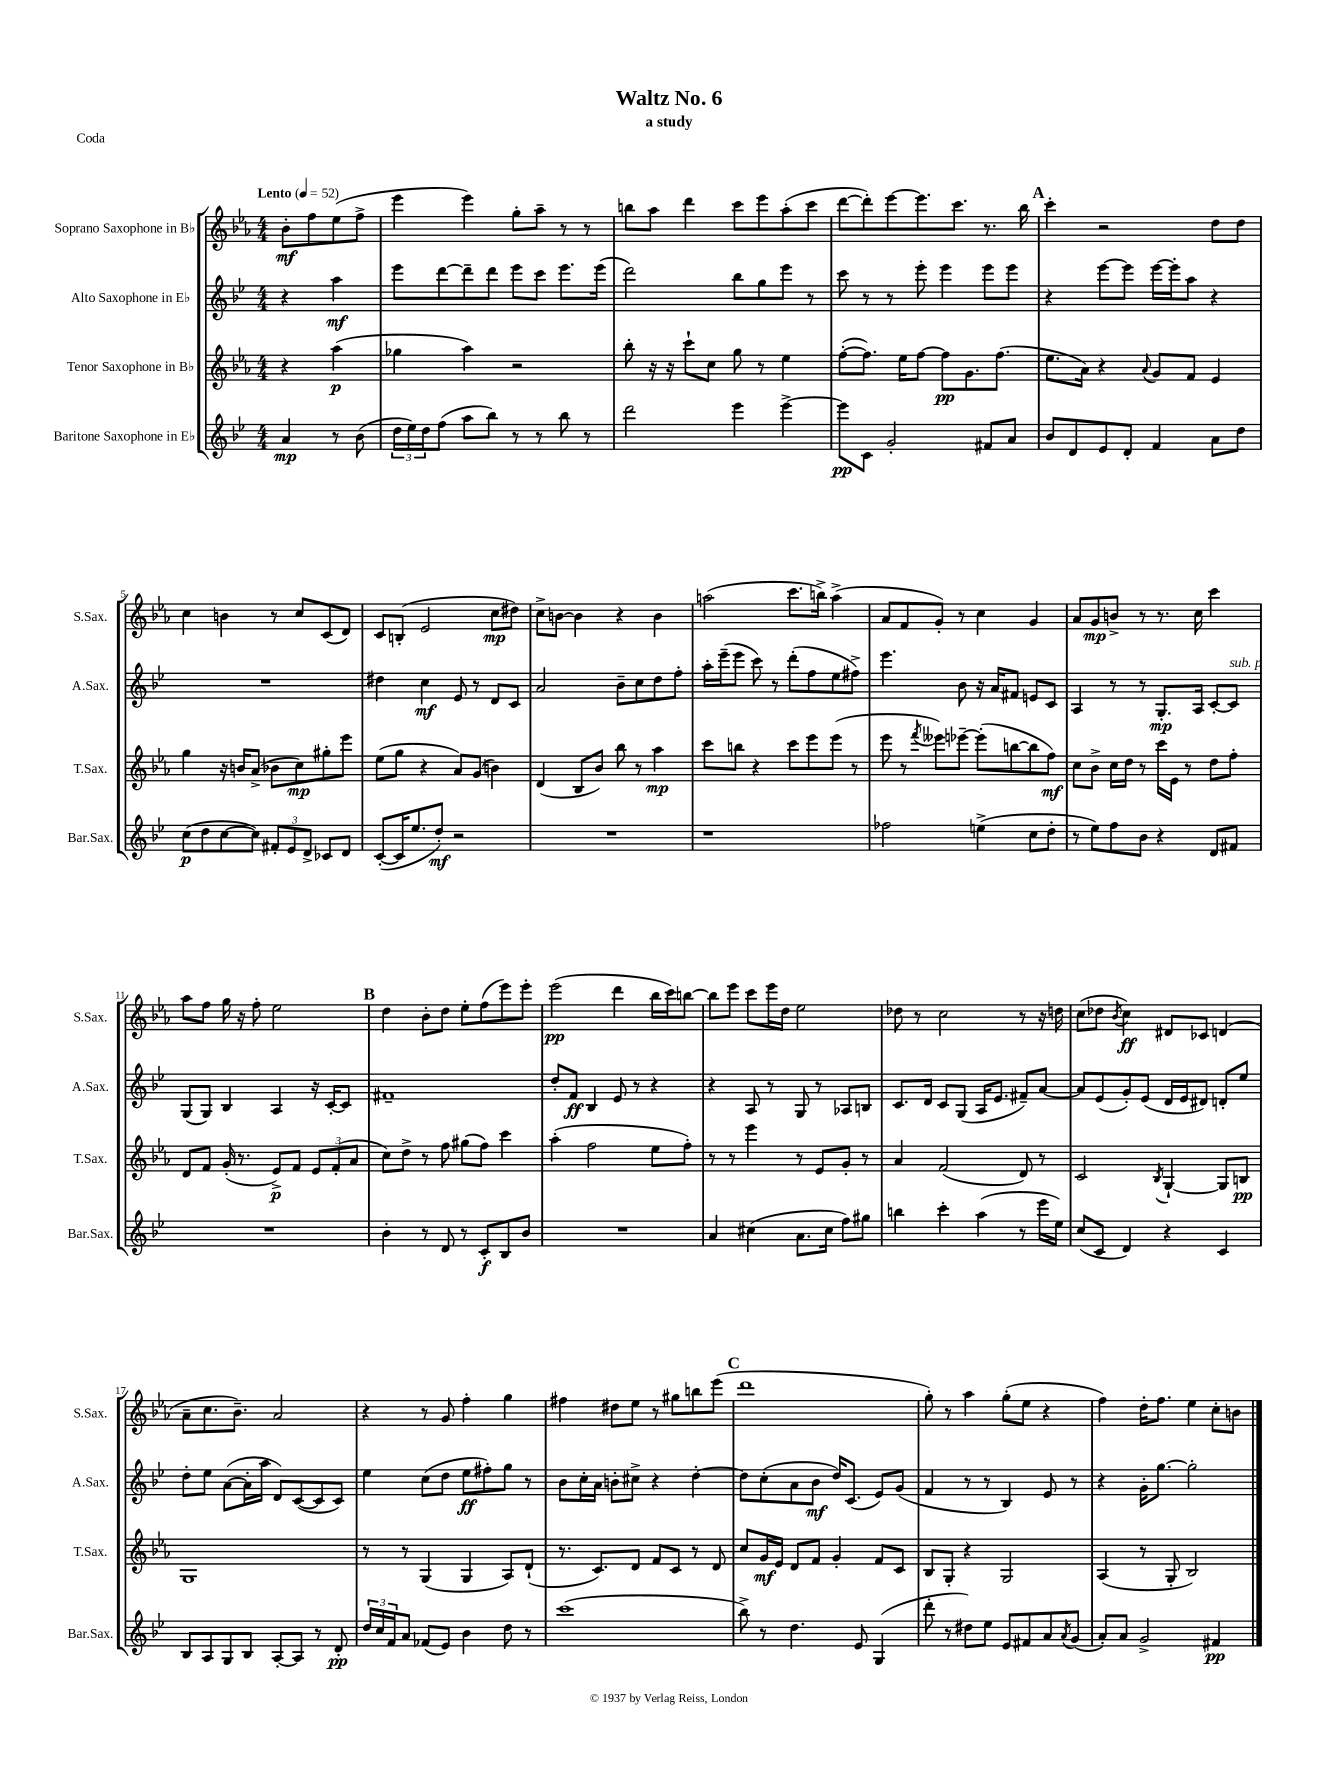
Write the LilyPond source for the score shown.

\header { title = "Waltz No. 6" subtitle = "a study" piece = "Coda" }
<<
\new StaffGroup <<
\new Staff = "s0" \with { instrumentName = "Soprano Saxophone in Bb" shortInstrumentName = "S.Sax." } {
    \clef treble \key ees \major \numericTimeSignature \time 4/4 \partial 2 \tempo "Lento" 4 = 52
    bes'8-.\mf f''8 ees''8( f''8-> |
    ees'''4 ees'''4) g''8-. aes''8-- r8 r8 |
    b''8 aes''8 d'''4 c'''8 ees'''8 aes''8-.( c'''8 |
    d'''8~ d'''8-.) ees'''8~ ees'''8. c'''8. r8. bes''16 |
    \mark \markup { \bold "A" } c'''4-. r2 d''8 d''8 |
    c''4 b'4 r8 c''8 c'8( d'8) |
    c'8 b8-.( ees'2 c''8\mp dis''8) |
    c''8-> b'8~ b'4 r4 b'4 |
    a''2( c'''8. b''16->) a''4->( |
    aes'8 f'8 g'8-.) r8 c''4 g'4 |
    aes'8 g'8\mp b'8-> r8 r8. c''16 c'''4 |
    aes''8 f''8 g''16 r16 f''8-. ees''2 |
    \mark \markup { \bold "B" } d''4 bes'8-. d''8 ees''8-. f''8( ees'''8) ees'''8-. |
    ees'''2\pp( d'''4 bes''16 c'''16) b''8~ |
    b''8 ees'''8 c'''8 ees'''16 d''16 ees''2 |
    des''8 r8 c''2 r8 r16 d''16 |
    c''8( des''8 \acciaccatura { bes'8 } c''4\ff) dis'8 ces'8 d'4( |
    aes'8-- c''8. bes'8.--) aes'2 |
    r4 r8 g'8 f''4-. g''4 |
    fis''4 dis''8 ees''8 r8 gis''8 b''8 ees'''8( |
    \mark \markup { \bold "C" } d'''1 |
    g''8-.) r8 aes''4 g''8-.( ees''8 r4 |
    f''4) d''16-. f''8. ees''4 c''8-. b'8 \bar "|." |
}
\new Staff = "s1" \with { instrumentName = "Alto Saxophone in Eb" shortInstrumentName = "A.Sax." } {
    \clef treble \key bes \major \numericTimeSignature \time 4/4 \partial 2
    r4 a''4\mf |
    ees'''8 d'''8~ d'''8-- d'''8 ees'''8 c'''8 ees'''8. ees'''16( |
    d'''2) bes''8 g''8 ees'''8 r8 |
    c'''8 r8 r8 ees'''8-. ees'''4 ees'''8 ees'''8 |
    \mark \markup { \bold "A" } r4 ees'''8~ ees'''8 ees'''16~ ees'''16-. a''8 r4 |
    R1 |
    dis''4 c''4\mf ees'8 r8 d'8 c'8 |
    a'2 bes'8-- c''8 d''8 f''8-. |
    a''16-. ees'''16--( ees'''8 c'''8) r8 d'''8-.( f''8 ees''8 fis''8->) |
    ees'''4. bes'8 r16 a'16 fis'8 e'8 c'8 |
    a4 r8 r8 g8.-.\mp a16 c'8~-. c'8^\markup { \italic "sub. p" } |
    g8( g8) bes4 a4 r16 c'16~-. c'8 |
    \mark \markup { \bold "B" } fis'1-- |
    d''8-. f'8\ff bes4 ees'8 r8 r4 |
    r4 a8 r8 g8 r8 aes8 b8 |
    c'8. d'16 c'8 g8( a16 ees'8. fis'8--) a'8~ |
    a'8 ees'8( g'8-.) ees'8( d'16 ees'16 dis'8) d'8-. ees''8 |
    d''8-. ees''8 a'8~( a'16-. a''16 d'8) c'8~( c'8 c'8) |
    ees''4 c''8( d''8 ees''8\ff fis''8-.) g''8 r8 |
    bes'8 c''16-. a'16 b'8-. cis''8-> r4 d''4~-. |
    \mark \markup { \bold "C" } d''8 c''8-.( a'8 bes'8\mf d''16) c'8.( ees'8) g'8( |
    f'4 r8 r8 bes4) ees'8 r8 |
    r4 g'16-. g''8.~ g''2-. \bar "|." |
}
\new Staff = "s2" \with { instrumentName = "Tenor Saxophone in Bb" shortInstrumentName = "T.Sax." } {
    \clef treble \key ees \major \numericTimeSignature \time 4/4 \partial 2
    r4 aes''4\p( |
    ges''4 aes''4) r2 |
    bes''8-. r16 r16 c'''8-! c''8 g''8 r8 ees''4 |
    f''8~-.( f''8.) ees''16 f''8~ f''8\pp g'8. f''8.( |
    \mark \markup { \bold "A" } ees''8. aes'16) r4 \appoggiatura { aes'8 } g'8 f'8 ees'4 |
    g''4 r16 b'16 aes'8->( bes'8 c''8\mp) gis''8-. ees'''8 |
    ees''8( g''8 r4 aes'8) g'8( b'4) |
    d'4( bes8 bes'8) bes''8 r8 aes''4\mp |
    c'''8 b''8 r4 c'''8 ees'''8 ees'''8( r8 |
    ees'''8 r8 \acciaccatura { f'''8 } eeses'''8) ees'''8~-- ees'''8-.( b''8~ b''8 f''8\mf) |
    c''8 bes'8-> c''16 d''16 r8 c'''16 ees'16 r8 d''8 f''8-. |
    d'8 f'8 g'16-.( r8. ees'8->\p) f'8 \tuplet 3/2 { ees'8 f'8-.( aes'8 } |
    \mark \markup { \bold "B" } c''8) d''8-> r8 f''8 gis''8( f''8) c'''4 |
    aes''4-.( f''2 ees''8 f''8-.) |
    r8 r8 ees'''4 r8 ees'8 g'8-. r8 |
    aes'4 f'2( d'8) r8 |
    c'2 \acciaccatura { bes8 } g4~-! g8 b8\pp |
    g1 |
    r8 r8 g4( g4 aes8) d'8-!( |
    r8. c'8.) d'8 f'8 c'8 r8 d'8 |
    \mark \markup { \bold "C" } c''8 g'16\mf ees'16 d'8 f'8 g'4-. f'8 c'8 |
    bes8 g8-. r4 g2 |
    aes4( r8 g8-. bes2) \bar "|." |
}
\new Staff = "s3" \with { instrumentName = "Baritone Saxophone in Eb" shortInstrumentName = "Bar.Sax." } {
    \clef treble \key bes \major \numericTimeSignature \time 4/4 \partial 2
    a'4\mp r8 bes'8( |
    \tuplet 3/2 { d''16 ees''16) d''16 } f''8( a''8 bes''8) r8 r8 bes''8 r8 |
    d'''2 ees'''4 ees'''4~-> |
    ees'''8\pp c'8 g'2-. fis'8 a'8 |
    \mark \markup { \bold "A" } bes'8 d'8 ees'8 d'8-. f'4 a'8 d''8 |
    c''8\p( d''8 c''8~ c''8) \tuplet 3/2 { fis'8-. ees'8 d'8-> } ces'8 d'8 |
    c'8~-.( c'16 ees''8. d''8-.\mf) r2 |
    R1 |
    r1 |
    fes''2 e''4->( c''8 d''8-. |
    r8 ees''8) f''8 bes'8 r4 d'8 fis'8 |
    R1 |
    \mark \markup { \bold "B" } bes'4-. r8 d'8 r8 c'8-.\f bes8 bes'8 |
    R1 |
    a'4 cis''4( a'8. cis''16 f''8) gis''8 |
    b''4 c'''4-. a''4( r8 ees'''16 ees''16) |
    c''8( c'8 d'4) r4 c'4 |
    bes8 a8 g8 bes8 a8~-. a8 r8 d'8-.\pp |
    \tuplet 3/2 { d''16 c''16 f'16 } a'8 fes'8( ees'8) bes'4 d''8 r8 |
    c'''1( |
    \mark \markup { \bold "C" } bes''8->) r8 d''4. ees'8 g4( |
    d'''8-. r8 dis''8) ees''8 ees'8 fis'8 a'8 \acciaccatura { a'8 } g'8( |
    a'8-.) a'8 g'2-> fis'4\pp \bar "|." |
}
>>
>>
